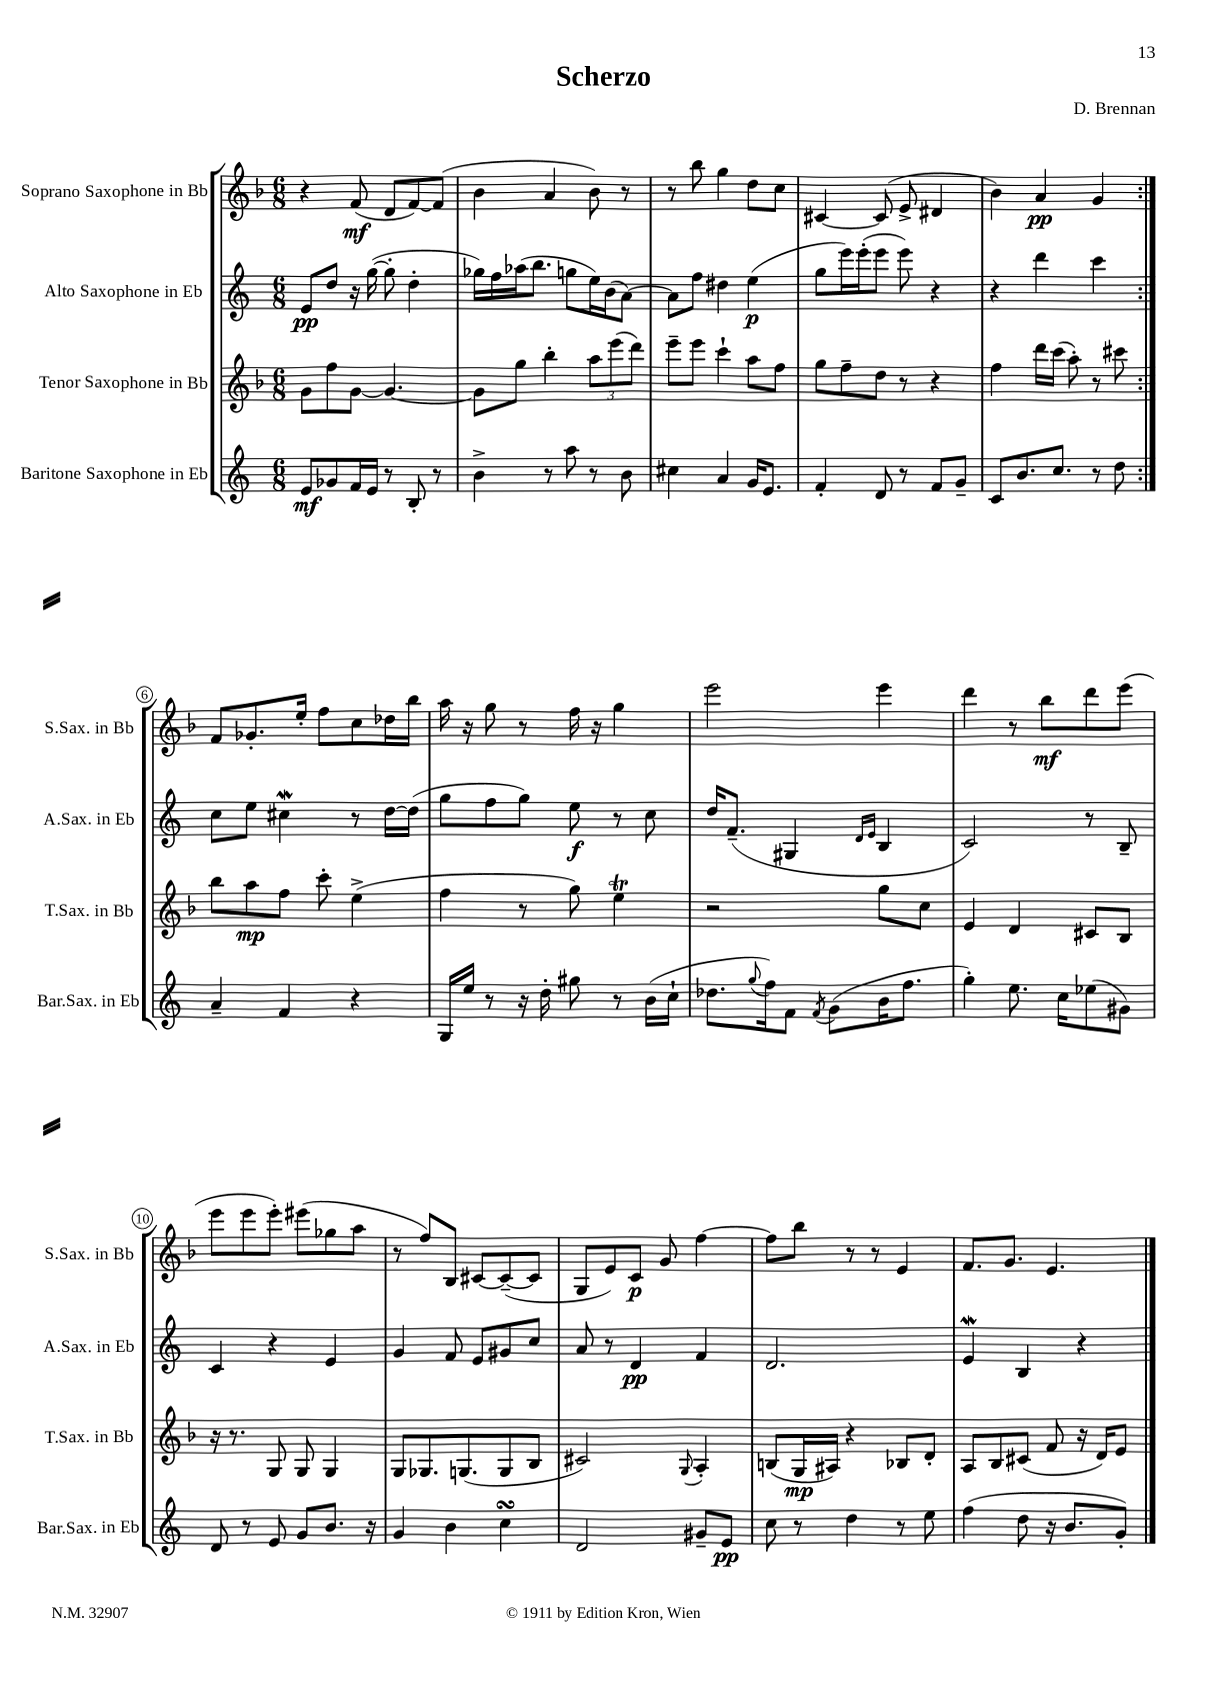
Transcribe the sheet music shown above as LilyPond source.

\header { title = "Scherzo" composer = "D. Brennan" }
<<
\new StaffGroup <<
\new Staff = "s0" \with { instrumentName = "Soprano Saxophone in Bb" shortInstrumentName = "S.Sax. in Bb" } {
    \clef treble \key f \major \numericTimeSignature \time 6/8
    \repeat volta 2 { r4 f'8\mf( d'8 f'8~) f'8( |
    bes'4 a'4 bes'8) r8 |
    r8 bes''8 g''4 d''8 c''8 |
    cis'4~ cis'8( e'8-> dis'4 |
    bes'4) a'4\pp g'4 | }
    f'8 ges'8.-. e''16-. f''8 c''8 des''16 bes''16 |
    a''16 r16 g''8 r8 f''16 r16 g''4 |
    e'''2 e'''4 |
    d'''4 r8 bes''8\mf d'''8 e'''8( |
    e'''8 e'''8 e'''8-.) eis'''8( ges''8 a''8 |
    r8 f''8) bes8 cis'8~ cis'8~--( cis'8 |
    g8 e'8) c'8\p g'8 f''4~ |
    f''8 bes''8 r8 r8 e'4 |
    f'8. g'8. e'4. \bar "|." |
}
\new Staff = "s1" \with { instrumentName = "Alto Saxophone in Eb" shortInstrumentName = "A.Sax. in Eb" } {
    \clef treble \key c \major \numericTimeSignature \time 6/8
    \repeat volta 2 { e'8\pp d''8 r16 g''16~( g''8-. d''4-. |
    ges''16) f''16 aes''16( b''8. g''8 e''16) b'16( a'8~) |
    a'8 f''8 dis''4 e''4\p( |
    g''8 e'''16) e'''16-.( e'''8 e'''8) r4 |
    r4 d'''4 c'''4 | }
    c''8 e''8 cis''4\mordent r8 d''16~ d''16( |
    g''8 f''8 g''8) e''8\f r8 c''8 |
    d''16 f'8.--( gis4 \grace { d'16 e'16 } b4 |
    c'2) r8 b8-- |
    c'4 r4 e'4 |
    g'4 f'8 e'8 gis'8 c''8 |
    a'8 r8 d'4\pp f'4 |
    d'2. |
    e'4\mordent b4 r4 \bar "|." |
}
\new Staff = "s2" \with { instrumentName = "Tenor Saxophone in Bb" shortInstrumentName = "T.Sax. in Bb" } {
    \clef treble \key f \major \numericTimeSignature \time 6/8
    \repeat volta 2 { g'8 f''8 g'8~ g'4.~ |
    g'8 g''8 bes''4-. \tuplet 3/2 { a''8 e'''8( d'''8) } |
    e'''8-- e'''8 c'''4-! a''8 f''8 |
    g''8 f''8-- d''8 r8 r4 |
    f''4 d'''16 c'''16( a''8-.) r8 cis'''8 | }
    bes''8 a''8\mp f''8 c'''8-. e''4->( |
    f''4 r8 g''8) e''4\trill |
    r2 g''8 c''8 |
    e'4 d'4 cis'8 bes8 |
    r16 r8. g8 g8 g4 |
    g8 ges8. g8.( g8 bes8 |
    cis'2) \appoggiatura { g8 } a4-. |
    b8( g16\mp ais16) r4 bes8 d'8-. |
    a8 bes8 cis'8( f'8 r16 d'16) e'8 \bar "|." |
}
\new Staff = "s3" \with { instrumentName = "Baritone Saxophone in Eb" shortInstrumentName = "Bar.Sax. in Eb" } {
    \clef treble \key c \major \numericTimeSignature \time 6/8
    \repeat volta 2 { e'8\mf ges'8 f'16 e'16 r8 b8-. r8 |
    b'4-> r8 a''8 r8 b'8 |
    cis''4 a'4 g'16 e'8. |
    f'4-. d'8 r8 f'8 g'8-- |
    c'8 b'8. c''8. r8 d''8 | }
    a'4-- f'4 r4 |
    g16 e''16 r8 r16 d''16-. gis''8 r8 b'16( c''16-! |
    des''8. \appoggiatura { g''8 } f''16) f'8 \acciaccatura { f'8 } g'8( b'16 f''8. |
    g''4-.) e''8. c''16 ees''8( gis'8) |
    d'8 r8 e'8 g'8 b'8. r16 |
    g'4 b'4 c''4\turn |
    d'2 gis'8-- e'8\pp |
    c''8 r8 d''4 r8 e''8 |
    f''4( d''8 r16 b'8. g'8-.) \bar "|." |
}
>>
>>
\layout { \context { \Score \override BarNumber.stencil = #(make-stencil-circler 0.1 0.3 ly:text-interface::print) } }
